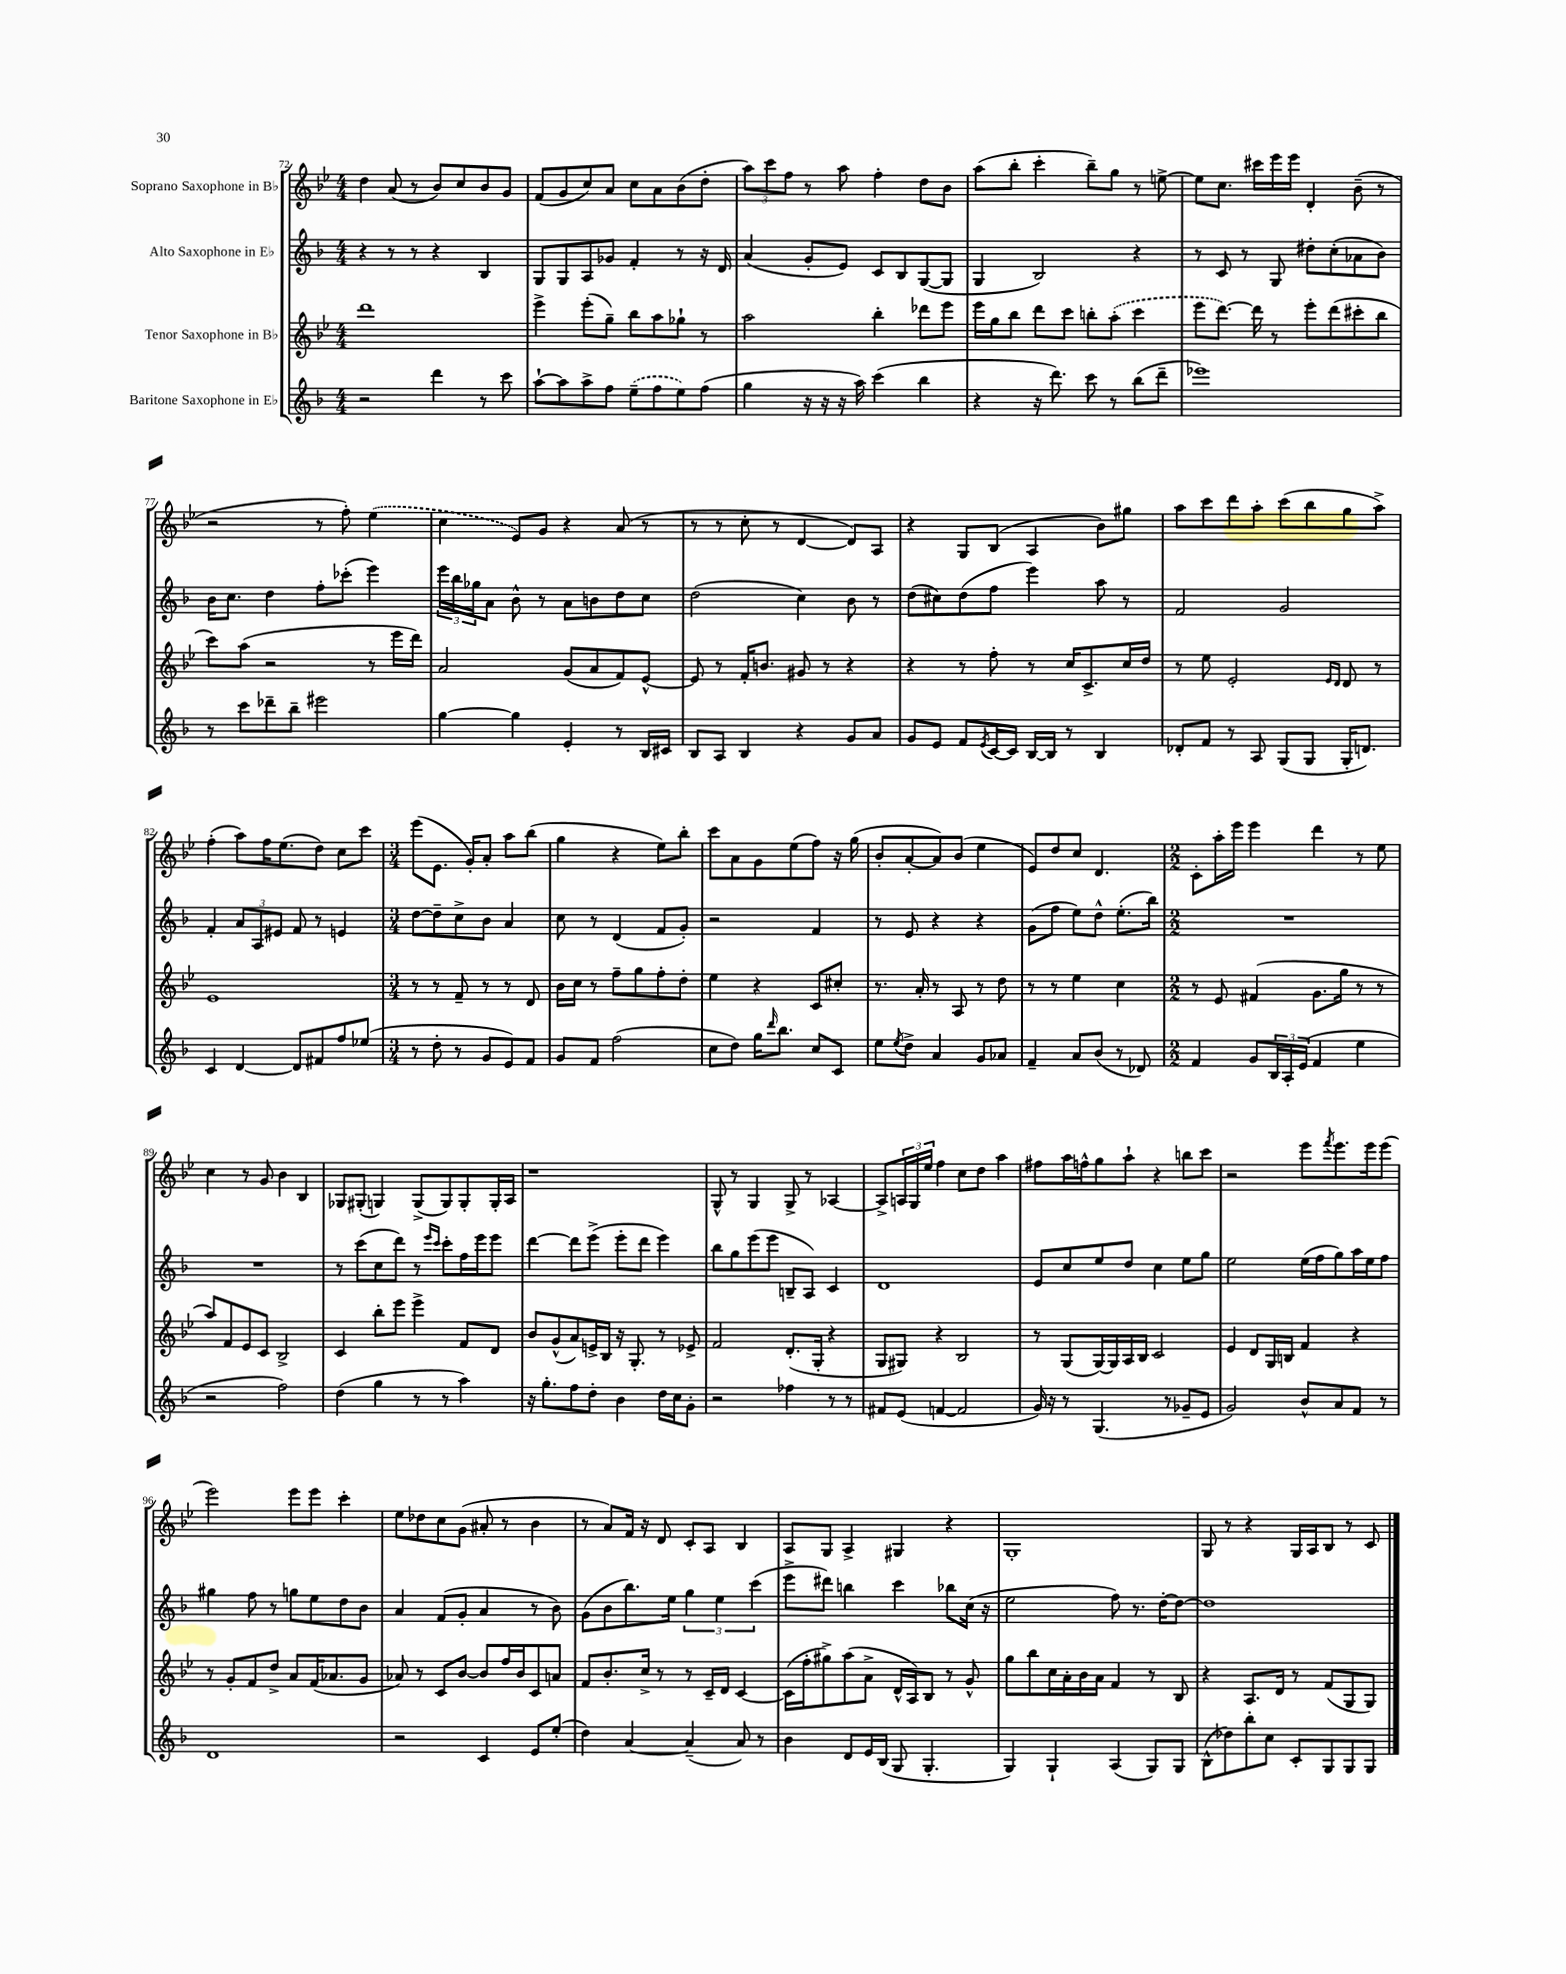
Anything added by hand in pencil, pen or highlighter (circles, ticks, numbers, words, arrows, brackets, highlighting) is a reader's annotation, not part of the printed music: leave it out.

**kern	**kern	**kern	**kern
*part4	*part3	*part2	*part1
*staff4	*staff3	*staff2	*staff1
*I"Baritone Saxophone in E♭	*I"Tenor Saxophone in B♭	*I"Alto Saxophone in E♭	*I"Soprano Saxophone in B♭
*clefG2	*clefG2	*clefG2	*clefG2
*k[b-]	*k[b-e-]	*k[b-]	*k[b-e-]
*M4/4	*M4/4	*M4/4	*M4/4
=72	=72	=72	=72
2r	1ddd	4r	4dd\
.	.	8r	(8a/
.	.	8r	8r
4ddd\	.	4r	8b-/L)
.	.	.	8cc/
8r	.	4B-/	8b-/
8ccc\	.	.	8g/J
=73	=73	=73	=73
[8aa`\L	4eee-^\	8G/L	(8f/L
8aa\]	.	8G/	8g/
8aa^\	(8eee-'\L	8A/	8cc/)
8ff\J	8gg~\J)	8g-X/J	8a/J
(8ee~\L	8bb-\L	4f'/	8cc\L
8ff\	8aa\	.	8a\
8ee\)	8gg-X`\J	8r	(8b-\
(8ff\J	8r	16r	8dd'\J
.	.	16d/	.
=74	=74	=74	=74
4gg\	2aa\	(4a/	12aa\L)
.	.	.	12ccc\
.	.	.	12ff\J
16r	.	8g'/L	8r
16r	.	.	.
16r	.	8e/J)	8aa\
16aa\)	.	.	.
(4ccc\	4bb-'\	8c/L	4ff'\
.	.	8B-/	.
4bb-\	8ddd-X\L	([8G/	8dd\L
.	8eee-\J	8G/J]	8b-\J
=75	=75	=75	=75
4r	16eee-\LL	4G/	(8aa\L
.	16gg\J	.	.
.	8bb-\J	.	8bb-'\J
16r	8ddd\L	2B-/)	4ccc'\
8.ddd\)	.	.	.
.	8ccc\J	.	.
8ccc\	8bbn'\L	.	8bb-~\L)
8r	(8aa'\J	.	8gg\J
(8bb-\L	4ccc\	4r	8r
8ddd~\J	.	.	[8een^\
=76	=76	=76	=76
1eee-X)	8eee-\L	8r	8ee\L]
.	[8.ddd\J)	8c/	8.cc\J
.	.	8r	.
.	16ddd\]	.	16ccc#X\LL
.	8r	8G/	16eee-\
.	.	.	16eee-\JJ
.	8eee-'\L	8dd#X'\L	4d'/
.	(8ddd\	(8cc'\	.
.	8ccc#X'\	8a-X\	(8b-~\
.	8bb-\J	8b-\J)	8r
!!LO:LB:g=z
=77	=77	=77	=77
8r	8ccc\L)	16b-\KL	2r
.	.	8.cc\J	.
8ccc\L	(8aa\J	.	.
8ddd-X~\	2r	4dd\	.
8bb-~\J	.	.	.
2eee#X\	.	8ff'\L	8r
.	.	(8ccc-X'\J	8ff'\)
.	8r	4eee\)	(4ee-\
.	16eee-\LL	.	.
.	16ddd\JJ)	.	.
=78	=78	=78	=78
[4gg\	2a/	24eee\LL	4cc\
.	.	24bb-\	.
.	.	24gg-X\J	.
.	.	8a\J	.
4gg\]	.	8b-^^\	8e-/L)
.	.	8r	8g/J
4e'/	(8g/L	8a\L	4r
.	8a/	8bn\	.
8r	8f/)	8dd\	(8a/
16B-/LL	[8e-^^/J	8cc\J	8r
16c#X/JJ	.	.	.
=79	=79	=79	=79
8B-/L	8e-/]	(2dd\	8r
8A/J	8r	.	8r
4B-/	16f'/KL	.	8cc'\
.	8.bn/J	.	.
.	.	.	8r
4r	8g#X/	4cc\)	[4d/
.	8r	.	.
8g/L	4r	8b-\	8d/L])
8a/J	.	8r	8A/J
=80	=80	=80	=80
8g/L	4r	(8dd\L	4r
8e/J	.	8cc#X\)	.
8f/L	8r	(8dd\	8G/L
8qe/	.	.	.
[16c/L	8ff'\	8ff\J	(8B-/J
16c/JJ]	.	.	.
[16B-/LL	8r	4eee\)	4A/
16B-/JJ]	.	.	.
8r	16cc/KL	.	.
.	8.c^/	.	.
4B-/	.	8aa\	8b-\L)
.	16cc/L	8r	8gg#X\J
.	16dd/JJ	.	.
=81	=81	=81	=81
8d-X'/L	8r	2f/	8aa\L
8f/J	8ee-\	.	8ccc\
8r	2e-'/	.	8ddd\
8A/	.	.	8aa'\J
(8G/L	.	2g/	(8ccc\L
8G/J	.	.	8bb-\
.	16qqe-/LL	.	.
.	16qqd/JJ	.	.
16G'/KL	8d/	.	8gg\
8.dn/J)	.	.	.
.	8r	.	8aa^\J)
!!LO:LB:g=z
=82	=82	=82	=82
4c/	1e-	4f'/	(4ff'\
[4d/	.	12a/L	8aa\L)
.	.	12A/	.
.	.	.	16ff\K
.	.	12e#X/J	.
.	.	.	(8.ee-\
8d/L]	.	8f/	.
8f#X/	.	8r	8dd\J)
8ff/	.	4en/	8cc\L
(8ee-X/J	.	.	8ccc\J
=83	=83	=83	=83
*M3/4	*M3/4	*M3/4	*M3/4
8r	8r	[8dd\L	(8eee-\L
8dd'\	8r	8dd~\]	8.e-\J
8r	8f~/	8cc^\	.
.	.	.	16g'/KL)
8g/L	8r	8b-\J	8a'/J
8e/)	8r	4a/	8aa\L
8f/J	8d/	.	(8bb-\J
=84	=84	=84	=84
8g/L	16b-\LL	8cc\	4gg\
.	16cc\JJ	.	.
8f/J	8r	8r	.
(2ff\	8ff~\L	(4d/	4r
.	8gg\	.	.
.	8ff'\	8f/L	8ee-\L)
.	8dd'\J	8g'/J)	8bb-'\J
=85	=85	=85	=85
8cc\L	4ee-\	2r	8ccc\L
8dd\J)	.	.	8a\
16gg\KL	4r	.	8g\
16qqddd/	.	.	.
8.bb-\J	.	.	.
.	.	.	(8ee-\
8cc/L	8c/L	4f/	8ff\J)
8c/J	8cc#X'/J	.	16r
.	.	.	(16gg\
=86	=86	=86	=86
8ee\L	8.r	8r	8b-'/L
8qee/	.	.	.
8dd^\J	.	8e/	[8a'/
.	16a'/	.	.
4a/	8r	4r	8a/])
.	8A/	.	(8b-/J
8g/L	8r	4r	4ee-\
8a-X/J	8dd\	.	.
=87	=87	=87	=87
4f~/	8r	(8g\L	8e-/L)
.	8r	8ff\J	8dd/
8a/L	4ee-\	8ee\L)	8cc/J
(8b-/J	.	8dd^^\J	4.d/
8r	4cc\	(8.ee'\L	.
8d-X/)	.	.	.
.	.	16bb-\Jk)	.
=88	=88	=88	=88
*M2/2	*M2/2	*M2/2	*M2/2
4f/	8r	1r	8c'\L
.	8e-/	.	16aa'\L
.	.	.	16eee-\JJ
8g/L	(4f#X/	.	4eee-\
24B-/L	.	.	.
24A'/	.	.	.
(24e/JJ	.	.	.
4f/	8.g\L	.	4ddd\
.	16gg\Jk	.	.
4ee\	8r	.	8r
.	8r	.	8ee-\
!!LO:LB:g=z
=89	=89	=89	=89
2r	8aa/L)	1r	4cc\
.	8f/	.	.
.	8e-/	.	8r
.	8c/J	.	8g/
2ff\)	2B-^/	.	4b-\
.	.	.	4B-/
=90	=90	=90	=90
(4dd\	4c/	8r	8G-X/L
.	.	(8ccc\L	(8G#X'/J
4gg\	8bb-'\L	8cc\	4Gn/)
.	8eee-\J	8ddd\J)	.
8r	4eee-^\	8r	(8G^/L
.	.	16qqeee/LL	.
.	.	16qqccc/JJ	.
8r	.	8ccc'\L	8G/)
4aa\)	8f/L	16ff\L	8G'/
.	.	16eee\J	.
.	8d/J	8eee\J	16G'/L
.	.	.	16A/JJ
=91	=91	=91	=91
16r	8b-/L	[4ddd\	1r
8.gg'\L	.	.	.
.	(8g^^/	.	.
8ff\	8a/)	8ddd\L]	.
8dd'\J	16en^/L	(8eee^\J	.
.	16B-/JJ	.	.
4b-\	16r	8eee'\L	.
.	8.G'/	.	.
.	.	8ddd\J	.
16dd\LL	8r	4eee\)	.
16cc\J	.	.	.
8g'\J	8e-X^/	.	.
=92	=92	=92	=92
2r	2f/	8bb-\L	8G^^/
.	.	8gg\	8r
.	.	(8eee\	4G/
.	.	8eee\J	.
4ff-X\	(8.d'/L	8Bn~/L	8G^/
.	.	8A/J)	8r
.	16G'/Jk	.	.
8r	4r	4c/	[4A-X/
8r	.	.	.
=93	=93	=93	=93
8f#X/L	8G/L	1d	8A-^/L]
(8e/J	8G#X/J)	.	24An/L
.	.	.	24G/
.	.	.	24ee-/JJ
[4fn/	4r	.	4ff\
2f/]	2B-/	.	8cc\L
.	.	.	8dd\J
.	.	.	4aa\
=94	=94	=94	=94
16g/)	8r	8e/L	8ff#X\L
16r	.	.	.
8r	(8G/L	8cc/	16aa\L
.	.	.	16ffn^^\J
(4.G/	[16G/L)	8ee/	8gg\
.	16G/]	.	.
.	16A/	8dd/J	8aa`\J
.	16B-/JJ	.	.
.	2c/	4cc\	4r
8r	.	.	.
8g-X~/L	.	8ee\L	8bbn\L
8e/J	.	8gg\J	8ccc\J
=95	=95	=95	=95
2g/)	4e-/	2ee\	2r
.	8d/L	.	.
.	16G/L	.	.
.	16Bn/JJ	.	.
8b-^^/L	4f/	(16ee\LL	8eee-\L
.	.	16ff\J	.
.	.	.	8qfff/
8a/	.	8gg\)	8.eee-\
8f/J	4r	16aa\L	.
.	.	16ee\J	16eee-\k
8r	.	8ff\J	(8eee-\J
!!LO:LB:g=z
=96	=96	=96	=96
1d	8r	4gg#X\	2eee-\)
.	8g'/L	.	.
.	8f/	8ff\	.
.	8dd^/J	8r	.
.	8a/L	8ggn\L	8eee-\L
.	(16f/K	8ee\	8eee-\J
.	8.a-X/	.	.
.	.	8dd\	4ccc'\
.	8g/J	8b-\J	.
=97	=97	=97	=97
2r	8a-X/)	4a/	8ee-\L
.	8r	.	8dd-X\
.	8c/L	(8f/L	8cc\
.	[8b-/J	8g'/J	(8g\J
4c/	8b-/L]	4a/	8a#X'/
.	16ff/L	.	8r
.	16b-/J	.	.
8e/L	8c/	8r	4b-\
(8ee'/J	8an/J	8b-\)	.
=98	=98	=98	=98
4dd\)	8f/L	(8g\L	8r
.	8.b-'/	8b-\	8a/L)
[4a/	.	8.bb-\)	16f/Jk
.	16cc^/Jk	.	16r
.	8r	.	8d/
.	.	16ee\Jk	.
(4a~/]	8r	6gg\	8c'/L
.	16c~/LL	.	8A/J
.	.	6ee\	.
.	16d/JJ	.	.
8a/)	[4c/	.	4B-/
.	.	(6ccc\	.
8r	.	.	.
=99	=99	=99	=99
4b-\	(16c\LL]	8eee^\L	8A/L
.	16ff'\J	.	.
.	8gg#X^\)	8ddd#X\J)	8G/J
8d/L	(8aa\	4bbn\	4A^/
16e/L	8a^\J	.	.
(16B-/JJ	.	.	.
8G/	16d^^/LL	4ccc\	4G#X/
.	16A/J)	.	.
4.G'/	8B-/J	.	.
.	8r	8bb-X\L	4r
.	8g^^/	(16cc\Jk	.
.	.	16r	.
=100	=100	=100	=100
4G/)	8gg\L	2ee\	1G'
.	8bb-\	.	.
4G`/	16cc\L	.	.
.	16a'\	.	.
.	16b-\	.	.
.	16a\JJ	.	.
(4A/	4f/	8ff\)	.
.	.	8.r	.
8G/L)	8r	.	.
.	.	[16dd'\KL	.
8G/J	8B-/	8dd\J_	.
=101	=101	=101	=101
(8B-^^\L	4r	1dd]	8G/
8dd-X\)	.	.	8r
8bb-'\	8.A/L	.	4r
8cc\J	.	.	.
.	16d/Jk	.	.
8c'/L	8r	.	16G/LL
.	.	.	16A/J
8G/	(8f/L	.	8B-/J
8G/	8G/	.	8r
8G/J	8G/J)	.	8c/
==	==	==	==
*-	*-	*-	*-
